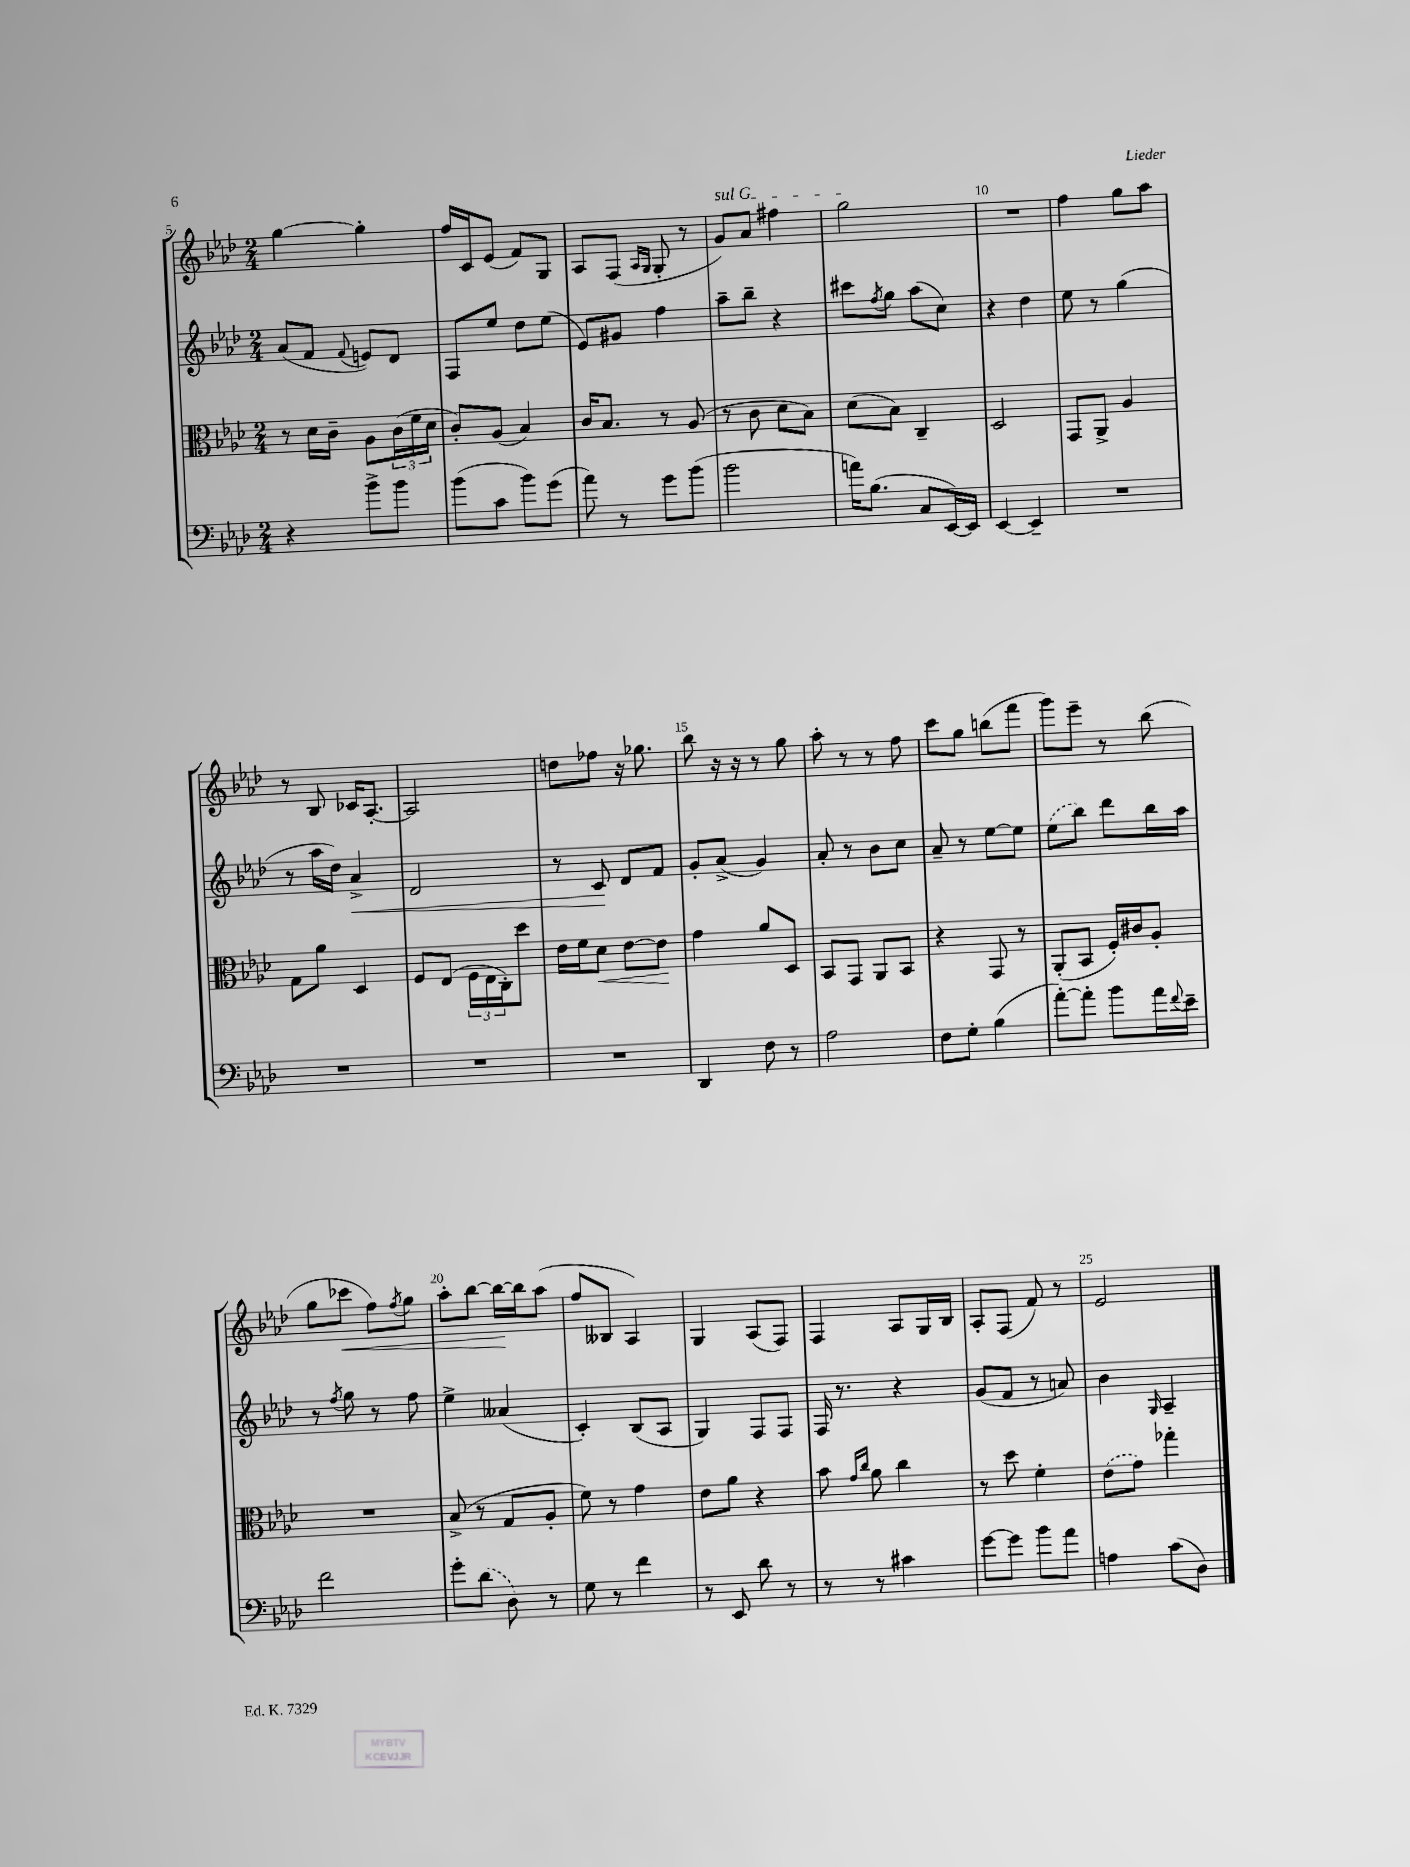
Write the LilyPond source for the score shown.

<<
\new StaffGroup <<
\new Staff = "s0" {
    \clef treble \key aes \major \numericTimeSignature \time 2/4
    g''4~ g''4-. |
    f''16 c'16 ees'8( f'8) g8 |
    aes8 f8( \grace { aes16 g16 } g8-. r8 |
    \once \override TextSpanner.bound-details.left.text = \markup { \italic "sul G" } g'8\startTextSpan) aes'8 fis''4 |
    g''2\stopTextSpan |
    R2 |
    f''4 g''8 aes''8 |
    r8 bes8 ces'16 aes8.~-. |
    aes2 |
    d''8 fes''8 r16 ges''8. |
    bes''8 r16 r16 r8 g''8 |
    aes''8-. r8 r8 f''8 |
    c'''8 g''8 b''8( f'''8 |
    g'''8) ees'''8-- r8 bes''8( |
    g''8 ces'''8\< f''8) \acciaccatura { f''8 } g''8 |
    aes''8-. bes''8~ bes''16~\! bes''16 aes''8( |
    f''8 beses8 aes4) |
    g4 aes8( f8) |
    f4 aes8 g16 bes16 |
    aes8-. f8( f'8) r8 |
    ees'2 \bar "|." |
}
\new Staff = "s1" {
    \clef treble \key aes \major \numericTimeSignature \time 2/4
    aes'8( f'8 \appoggiatura { f'8 } e'8) des'8 |
    f8 ees''8 des''8 ees''8( |
    ees'8) gis'8 f''4 |
    aes''8-- bes''8-- r4 |
    cis'''8 \acciaccatura { f''8 } g''8 aes''8( c''8) |
    r4 des''4 |
    ees''8 r8 g''4( |
    r8 aes''16 des''16) aes'4->\< |
    des'2 |
    r8 c'8\! des'8 f'8 |
    g'8-. aes'8->( g'4) |
    aes'8-. r8 bes'8 c''8 |
    aes'8-- r8 ees''8~ ees''8 |
    \once \slurDashed ees''8( bes''8) des'''8 bes''16 aes''16 |
    r8 \acciaccatura { f''8 } g''8 r8 f''8 |
    ees''4-> aeses'4( |
    c'4-.) bes8( aes8 |
    g4) f8 f8 |
    f16 r8. r4 |
    g'8( f'8 r8 a'8) |
    bes'4 \grace { g16 } aes4-- \bar "|." |
}
\new Staff = "s2" {
    \clef alto \key aes \major \numericTimeSignature \time 2/4
    r8 des'16 c'16-- aes8 \tuplet 3/2 { c'16( f'16 des'16 } |
    c'8-.) aes8( bes4) |
    c'16 bes8. r8 aes8( |
    r8 c'8 des'8 bes8) |
    des'8( bes8) c4-- |
    des2 |
    g,8 aes,8-> aes4 |
    g8 aes'8 des4 |
    f8 ees8( \tuplet 3/2 { f16 ees16 c16-.) } des''8 |
    ees'16 f'16 des'8\< ees'8~ ees'8\! |
    g'4 aes'8 des8 |
    bes,8 g,8 aes,8 bes,8 |
    r4 g,8 r8 |
    aes,8-.( bes,8 f16-.) cis'16 aes8-. |
    R2 |
    bes8->( r8 g8 aes8-. |
    f'8) r8 g'4 |
    ees'8 aes'8 r4 |
    bes'8 \grace { g'16 c''16 } aes'8 c''4 |
    r8 des''8 f'4-. |
    \once \slurDashed ees'8( g'8) ges''4-. \bar "|." |
}
\new Staff = "s3" {
    \clef bass \key aes \major \numericTimeSignature \time 2/4
    r4 bes'8-> bes'8 |
    bes'8( c'8 bes'8) g'8( |
    aes'8) r8 g'8 bes'8( |
    bes'2 |
    a'16) bes8.( c8 ees,16~) ees,16 |
    ees,4~ ees,4-- |
    R2 |
    R2 |
    R2 |
    R2 |
    des,4 f8 r8 |
    aes2 |
    f8 g8-. bes4( |
    aes'8~-.) aes'8-. bes'8 aes'16 \appoggiatura { f'8 } ees'16-- |
    f'2 |
    g'8-. \once \slurDashed des'8( des8) r8 |
    g8 r8 f'4 |
    r8 ees,8 des'8 r8 |
    r8 r8 cis'4 |
    g'8~ g'8 bes'8 aes'8 |
    a4 c'8( des8) \bar "|." |
}
>>
>>
\layout { \context { \Score currentBarNumber = #5 \override BarNumber.break-visibility = ##(#f #t #t) barNumberVisibility = #(every-nth-bar-number-visible 5) } }
